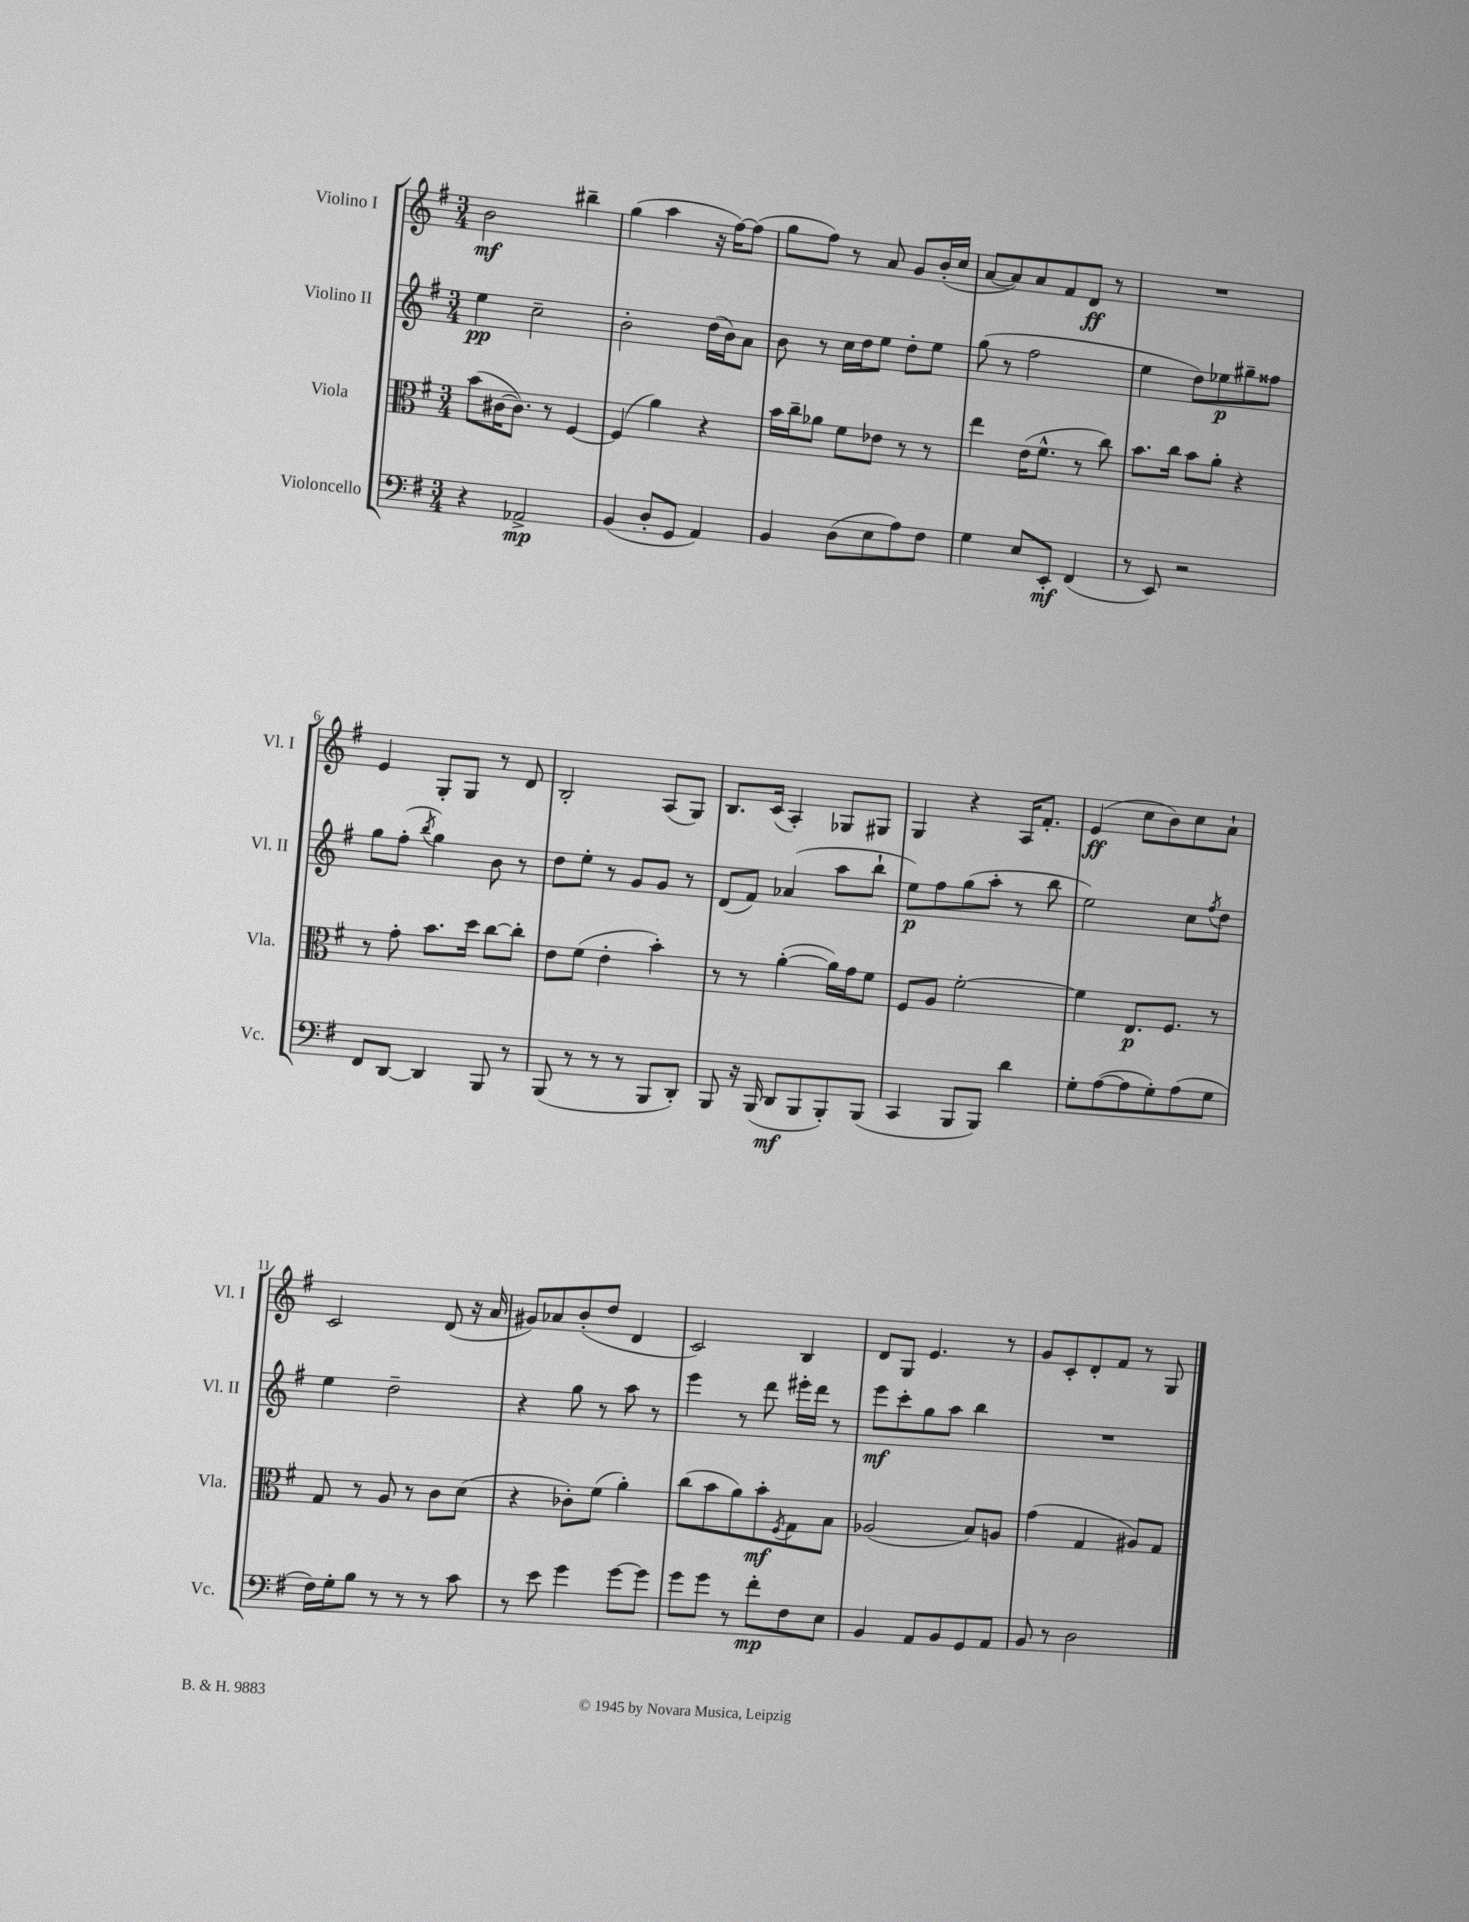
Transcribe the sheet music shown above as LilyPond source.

<<
\new StaffGroup <<
\new Staff = "s0" \with { instrumentName = "Violino I" shortInstrumentName = "Vl. I" } {
    \clef treble \key g \major \numericTimeSignature \time 3/4
    b'2\mf bis''4-- |
    g''4( a''4 r16 fis''16~) fis''8( |
    g''8 fis''8) r8 a'8 g'8 b'16-.( c''16 |
    a'8~ a'8) a'8 fis'8 d'8\ff r8 |
    R2. |
    e'4 g8-. g8 r8 d'8 |
    b2-. a8( g8) |
    b8. c'16( a4-.) ges8 gis8 |
    g4 r4 a16 fis'8.-. |
    e'4\ff( c''8 b'8) c''8 a'8-! |
    c'2 d'8( r16 a'16 |
    gis'8) aes'8 b'8-.( d''8 d'4 |
    c'2) b4 |
    d'8 g8 e'4. r8 |
    g'8 c'8-. d'8-. fis'8 r8 g8 \bar "|." |
}
\new Staff = "s1" \with { instrumentName = "Violino II" shortInstrumentName = "Vl. II" } {
    \clef treble \key g \major \numericTimeSignature \time 3/4
    e''4\pp c''2-- |
    b'2-. d''16( b'16) a'8 |
    b'8 r8 c''16 d''16 e''8 d''8-. e''8 |
    g''8( r8 fis''2 |
    e''4 d''8) ees''8\p gis''8-- fisis''8 |
    g''8 fis''8-.( \acciaccatura { b''8 } g''4) b'8 r8 |
    d''8 e''8-. r8 g'8 g'8 r8 |
    d'8( fis'8) aes'4( a''8 b''8-! |
    e''8\p) fis''8 g''8( a''8-. r8 b''8 |
    e''2) c''8 \acciaccatura { fis''8 } d''8 |
    e''4 d''2-- |
    r4 g''8 r8 a''8 r8 |
    e'''4 r8 d'''8 eis'''16-. d'''16 r8 |
    e'''8\mf c'''8-. g''8 a''8 b''4 |
    R2. \bar "|." |
}
\new Staff = "s2" \with { instrumentName = "Viola" shortInstrumentName = "Vla." } {
    \clef alto \key g \major \numericTimeSignature \time 3/4
    b'8( cis'16~ cis'8.) r8 fis4~ |
    fis4( a'4) r4 |
    b'16 c''16-- aes'8 fis'8 ees'8 r8 r8 |
    e''4 e'16( fis'8.-^ r8 c''8) |
    b'8. c''16 b'8 a'8-. r4 |
    r8 g'8-. b'8. d''16 c''8~ c''8-. |
    e'8 fis'8( e'4-. b'4-.) |
    r8 r8 a'4~-.( a'16) g'16 fis'8 |
    fis8 a8 fis'2~-. |
    fis'4 e8.\p fis8. r8 |
    g8 r8 a8 r8 c'8 d'8( |
    r4 ces'8-.) fis'8( a'4-.) |
    c''8( b'8 a'8) b'8-.\mf \acciaccatura { fis8 } g8 b8 |
    aes2( b8) a8 |
    g'4( g4 ais8) g8 \bar "|." |
}
\new Staff = "s3" \with { instrumentName = "Violoncello" shortInstrumentName = "Vc." } {
    \clef bass \key g \major \numericTimeSignature \time 3/4
    r4 aes,2->\mp |
    b,4( d8-. g,8 a,4) |
    b,4 d8( e8 a8) fis8 |
    g4 e8 e,8-.\mf fis,4( |
    r8 e,8) r2 |
    fis,8 d,8~ d,4 b,,8 r8 |
    b,,8( r8 r8 r8 b,,8 d,8-.) |
    b,,8 r16 b,,16( d,8\mf b,,8 b,,8-.) b,,8( |
    c,4 b,,8 b,,8) d'4 |
    g8-. a8~( a8 g8-.) a8( g8 |
    fis16) g16-. b8 r8 r8 r8 c'8 |
    r8 e'8 g'4 g'8~ g'8 |
    g'8 g'8 r8 fis'8-.\mp fis8 e8 |
    b,4 a,8 b,8 g,8 a,8 |
    b,8 r8 d2 \bar "|." |
}
>>
>>
